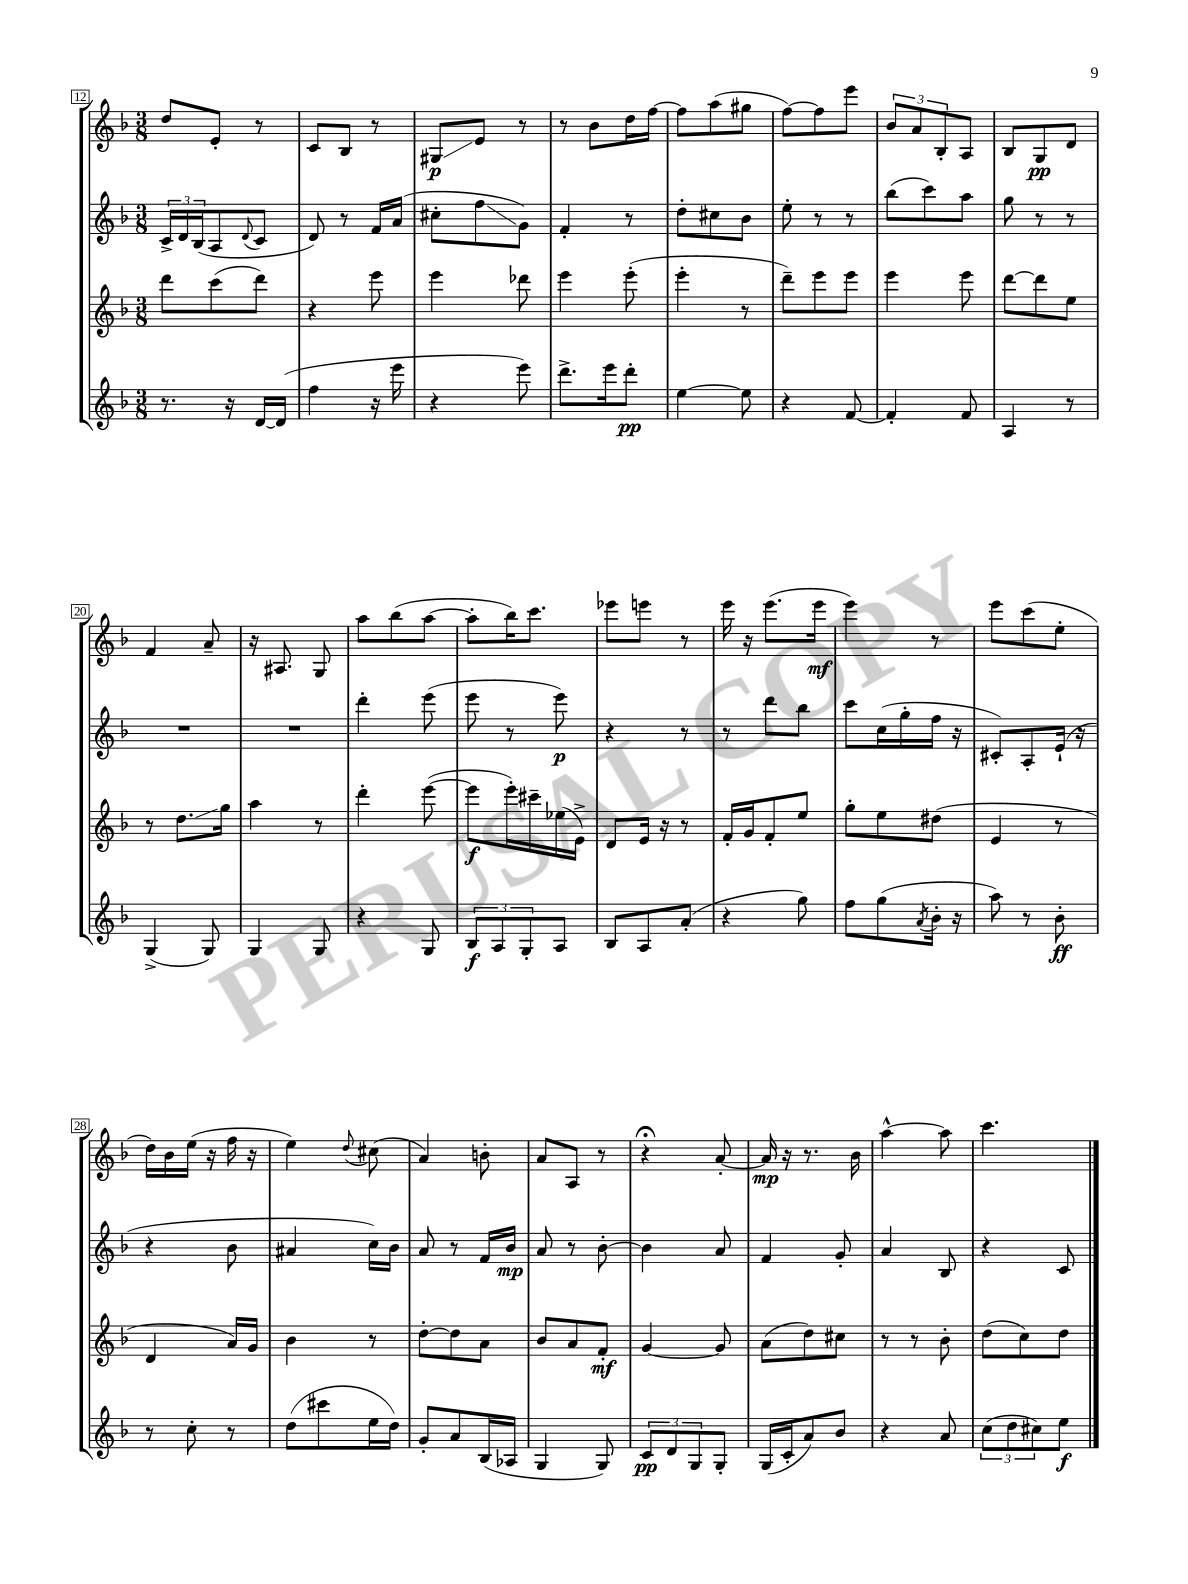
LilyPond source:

<<
\new StaffGroup <<
\new Staff = "s0" {
    \clef treble \key f \major \numericTimeSignature \time 3/8
    d''8 e'8-. r8 |
    c'8 bes8 r8 |
    gis8\glissando\p e'8 r8 |
    r8 bes'8 d''16 f''16~ |
    f''8 a''8( gis''8 |
    f''8~) f''8 e'''8 |
    \tuplet 3/2 { bes'8 a'8 bes8-. } a8 |
    bes8 g8\pp d'8 |
    f'4 a'8-- |
    r16 ais8. g8 |
    a''8 bes''8( a''8~ |
    a''8-. bes''16) c'''8. |
    ees'''8 e'''8 r8 |
    e'''16 r16 e'''8.( e'''16\mf |
    e'''4) r8 |
    e'''8 c'''8( e''8-. |
    d''16) bes'16 e''16( r16 f''16 r16 |
    e''4) \appoggiatura { d''8 } cis''8( |
    a'4) b'8-. |
    a'8 a8 r8 |
    r4\fermata a'8~-. |
    a'16\mp r16 r8. bes'16 |
    a''4~-^ a''8 |
    c'''4. \bar "|." |
}
\new Staff = "s1" {
    \clef treble \key f \major \numericTimeSignature \time 3/8
    \tuplet 3/2 { c'16-> d'16 bes16( } a8 \appoggiatura { d'8 } c'8 |
    d'8) r8 f'16 a'16( |
    cis''8-. f''8\glissando g'8) |
    f'4-. r8 |
    d''8-. cis''8 bes'8 |
    e''8-. r8 r8 |
    bes''8( c'''8) a''8 |
    g''8 r8 r8 |
    R4. |
    R4. |
    d'''4-. e'''8( |
    e'''8 r8 e'''8\p) |
    r4 r8 |
    r8 d'''8 bes''8 |
    c'''8 c''16( g''16-. f''16 r16 |
    cis'8-.) a8-. e'16-!( r16 |
    r4 bes'8 |
    ais'4 c''16) bes'16 |
    a'8 r8 f'16 bes'16\mp |
    a'8 r8 bes'8~-. |
    bes'4 a'8 |
    f'4 g'8-. |
    a'4 bes8 |
    r4 c'8 \bar "|." |
}
\new Staff = "s2" {
    \clef treble \key f \major \numericTimeSignature \time 3/8
    d'''8 c'''8( d'''8) |
    r4 e'''8 |
    e'''4 des'''8 |
    e'''4 e'''8-.( |
    e'''4-. r8 |
    d'''8--) e'''8 e'''8 |
    e'''4 e'''8 |
    d'''8~ d'''8 e''8 |
    r8 d''8.\glissando g''16 |
    a''4 r8 |
    d'''4-. e'''8~( |
    e'''8\f e'''16-.) cis'''16-- ees''16( e'16->) |
    d'8 e'16 r16 r8 |
    f'16-. g'16 f'8-. e''8 |
    g''8-. e''8 dis''8( |
    e'4 r8 |
    d'4 a'16) g'16 |
    bes'4 r8 |
    d''8~-. d''8 a'8 |
    bes'8 a'8 f'8-.\mf |
    g'4~ g'8 |
    a'8( d''8) cis''8 |
    r8 r8 bes'8-. |
    d''8( c''8) d''8 \bar "|." |
}
\new Staff = "s3" {
    \clef treble \key f \major \numericTimeSignature \time 3/8
    r8. r16 d'16~ d'16( |
    f''4 r16 e'''16 |
    r4 e'''8) |
    d'''8.-> e'''16 d'''8-.\pp |
    e''4~ e''8 |
    r4 f'8~ |
    f'4-. f'8 |
    a4 r8 |
    g4->( g8) |
    g4 g8 |
    r4 g8 |
    \tuplet 3/2 { bes8\f a8 g8-. } a8 |
    bes8 a8 a'8-.( |
    r4 g''8) |
    f''8 g''8( \acciaccatura { a'8 } bes'16-. r16 |
    a''8) r8 bes'8-.\ff |
    r8 c''8-. r8 |
    d''8( cis'''8 e''16 d''16) |
    g'8-. a'8 bes16( aes16 |
    g4 g8) |
    \tuplet 3/2 { c'8\pp d'8 g8 } g8-. |
    g16( c'16-. a'8) bes'8 |
    r4 a'8 |
    \tuplet 3/2 { c''8( d''8 cis''8) } e''8\f \bar "|." |
}
>>
>>
\layout { \context { \Score currentBarNumber = #12 \override BarNumber.stencil = #(make-stencil-boxer 0.1 0.3 ly:text-interface::print) } }
